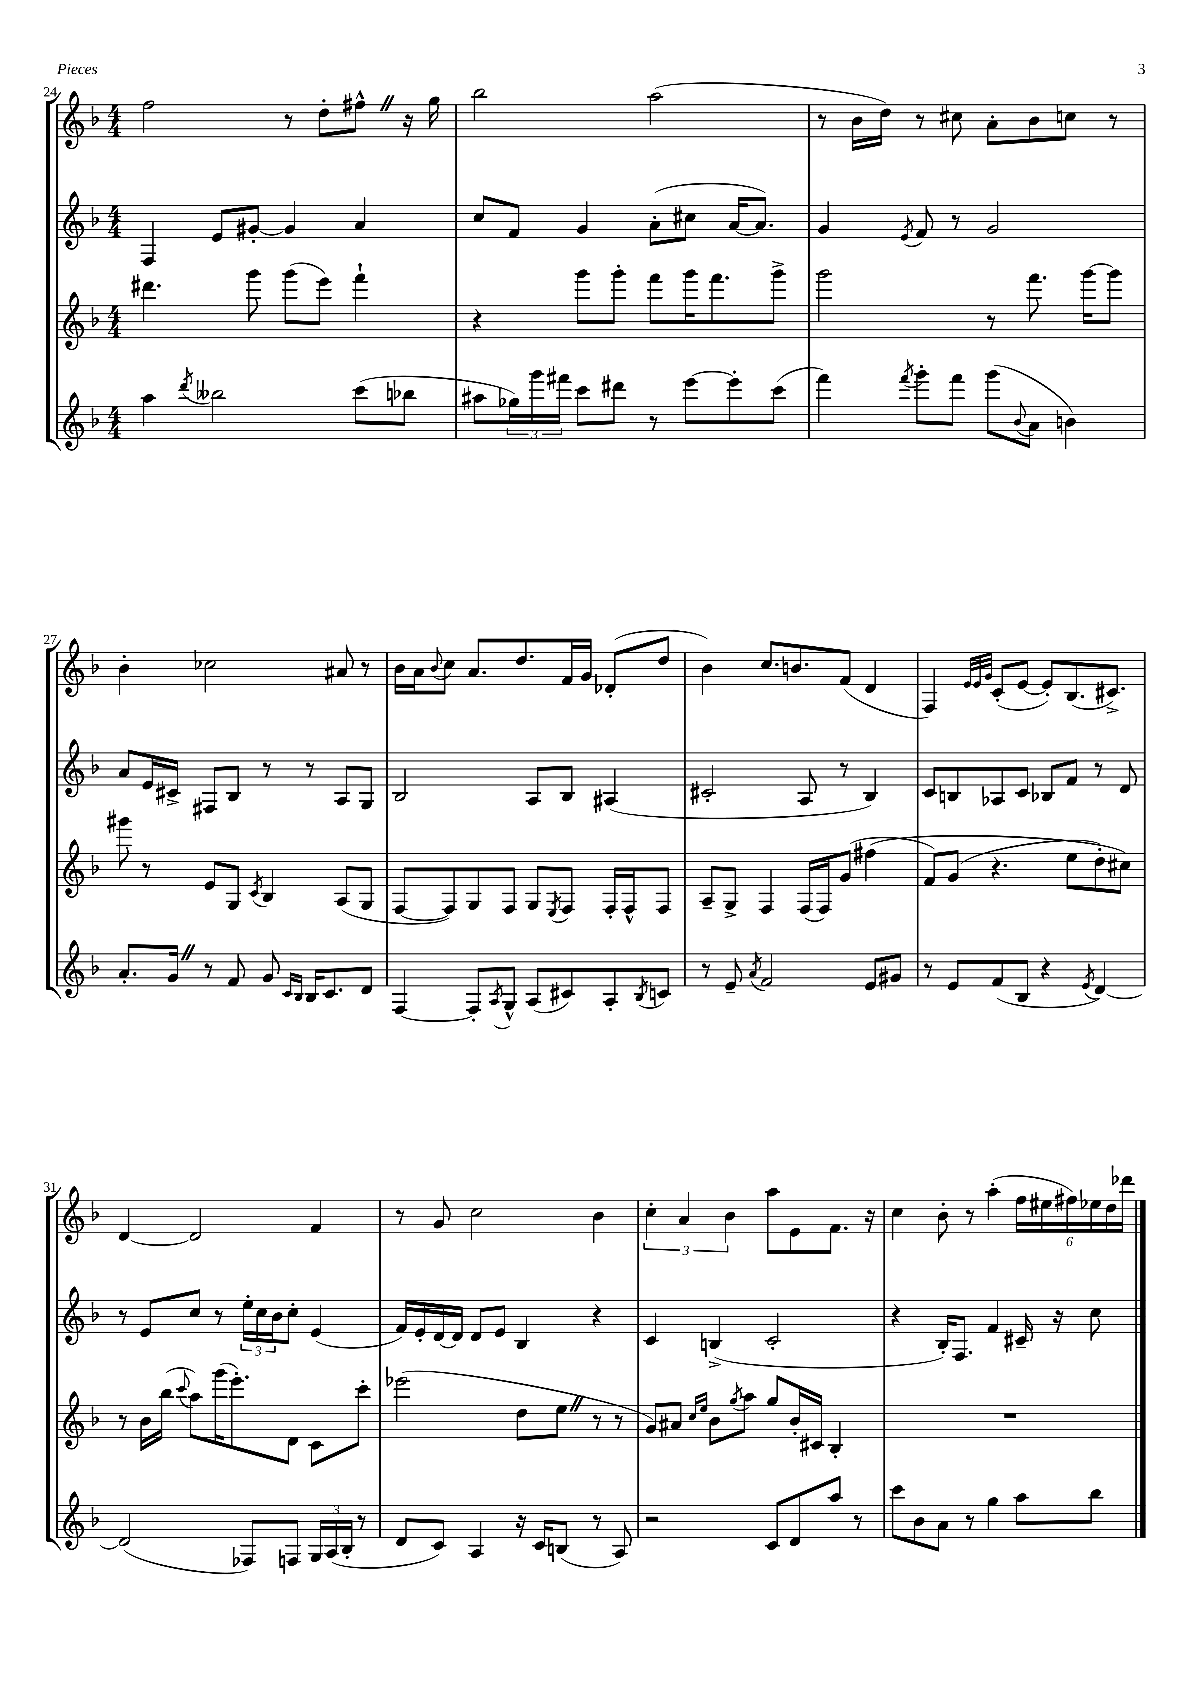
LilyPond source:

<<
\new StaffGroup <<
\new Staff = "s0" {
    \clef treble \key f \major \numericTimeSignature \time 4/4
    f''2 r8 d''8-. fis''8-^ \once \override BreathingSign.text = \markup { \musicglyph "scripts.caesura.straight" } \breathe r16 g''16 |
    bes''2 a''2( |
    r8 bes'16 d''16) r8 cis''8 a'8-. bes'8 c''8 r8 |
    bes'4-. ces''2 ais'8 r8 |
    bes'16 a'16 \appoggiatura { bes'8 } c''8 a'8. d''8. f'16 g'16 des'8-.( d''8 |
    bes'4) c''8. b'8. f'8( d'4 |
    f4) \grace { e'32 e'32 g'32 } c'8-.( e'8~ e'8-.) bes8.( cis'8.->) |
    d'4~ d'2 f'4 |
    r8 g'8 c''2 bes'4 |
    \tuplet 3/2 { c''4-. a'4 bes'4 } a''8 e'8 f'8. r16 |
    c''4 bes'8-. r8 a''4-.( \tuplet 6/4 { f''16 eis''16 fis''16) ees''16 d''16 des'''16 } \bar "|." |
}
\new Staff = "s1" {
    \clef treble \key f \major \numericTimeSignature \time 4/4
    f4 e'8 gis'8~-. gis'4 a'4 |
    c''8 f'8 g'4 a'8-.( cis''8 a'16~ a'8.) |
    g'4 \acciaccatura { e'8 } f'8 r8 g'2 |
    a'8 e'16 cis'16-> fis8 bes8 r8 r8 a8 g8 |
    bes2 a8 bes8 ais4( |
    cis'2-. a8 r8 bes4) |
    c'8 b8 aes8 c'8 bes8 f'8 r8 d'8 |
    r8 e'8 c''8 r8 \tuplet 3/2 { e''16-. c''16 bes'16 } c''8-. e'4( |
    f'16) e'16-. d'16~ d'16 d'8 e'8 bes4 r4 |
    c'4 b4->( c'2-. |
    r4 bes16-.) f8. f'4 cis'16-- r16 c''8 \bar "|." |
}
\new Staff = "s2" {
    \clef treble \key f \major \numericTimeSignature \time 4/4
    dis'''4. g'''8 g'''8( e'''8) f'''4-! |
    r4 g'''8 g'''8-. f'''8 g'''16 f'''8. g'''8-> |
    g'''2 r8 f'''8. g'''16~ g'''8 |
    gis'''8 r8 e'8 g8 \acciaccatura { c'8 } bes4 a8( g8 |
    f8~ f8) g8 f8 g8 \acciaccatura { e8 } f8 f16-. f16-^ f8 |
    a8-- g8-> f4 f16( f16) g'8( fis''4\( |
    f'8) g'8( r4. e''8 d''8-.) cis''8\) |
    r8 bes'16 bes''16( \appoggiatura { c'''8 } a''8) g'''16( e'''8.-.) d'8 c'8 c'''8-. |
    ees'''2( d''8 e''8 \once \override BreathingSign.text = \markup { \musicglyph "scripts.caesura.straight" } \breathe r8 r8 |
    g'8) ais'8 \grace { c''16 e''16 } bes'8 \acciaccatura { g''8 } a''8 g''8 bes'16-. cis'16 bes4-. |
    R1 \bar "|." |
}
\new Staff = "s3" {
    \clef treble \key f \major \numericTimeSignature \time 4/4
    a''4 \acciaccatura { d'''8 } beses''2 c'''8( bes''8 |
    ais''8 \tuplet 3/2 { ges''16) g'''16 fis'''16 } c'''8 dis'''8 r8 e'''8~ e'''8-. c'''8( |
    f'''4) \acciaccatura { f'''8 } g'''8-. f'''8 g'''8( \appoggiatura { bes'8 } a'8 b'4) |
    a'8.-. g'16 \once \override BreathingSign.text = \markup { \musicglyph "scripts.caesura.straight" } \breathe r8 f'8 g'8 \grace { c'16 bes16 } bes16 c'8. d'8 |
    f4~ f8-. \acciaccatura { a8 } g8-^ a8( cis'8) a8-. \acciaccatura { bes8 } c'8 |
    r8 e'8-- \acciaccatura { a'8 } f'2 e'8 gis'8 |
    r8 e'8 f'8( bes8 r4 \acciaccatura { e'8 } d'4~) |
    d'2( fes8) f8 \tuplet 3/2 { g16 a16( bes16-. } r8 |
    d'8 c'8) a4 r16 c'16 b8( r8 a8) |
    r2 c'8 d'8 a''8 r8 |
    c'''8 bes'8 a'8 r8 g''4 a''8 bes''8 \bar "|." |
}
>>
>>
\layout { \context { \Score currentBarNumber = #24 } }
